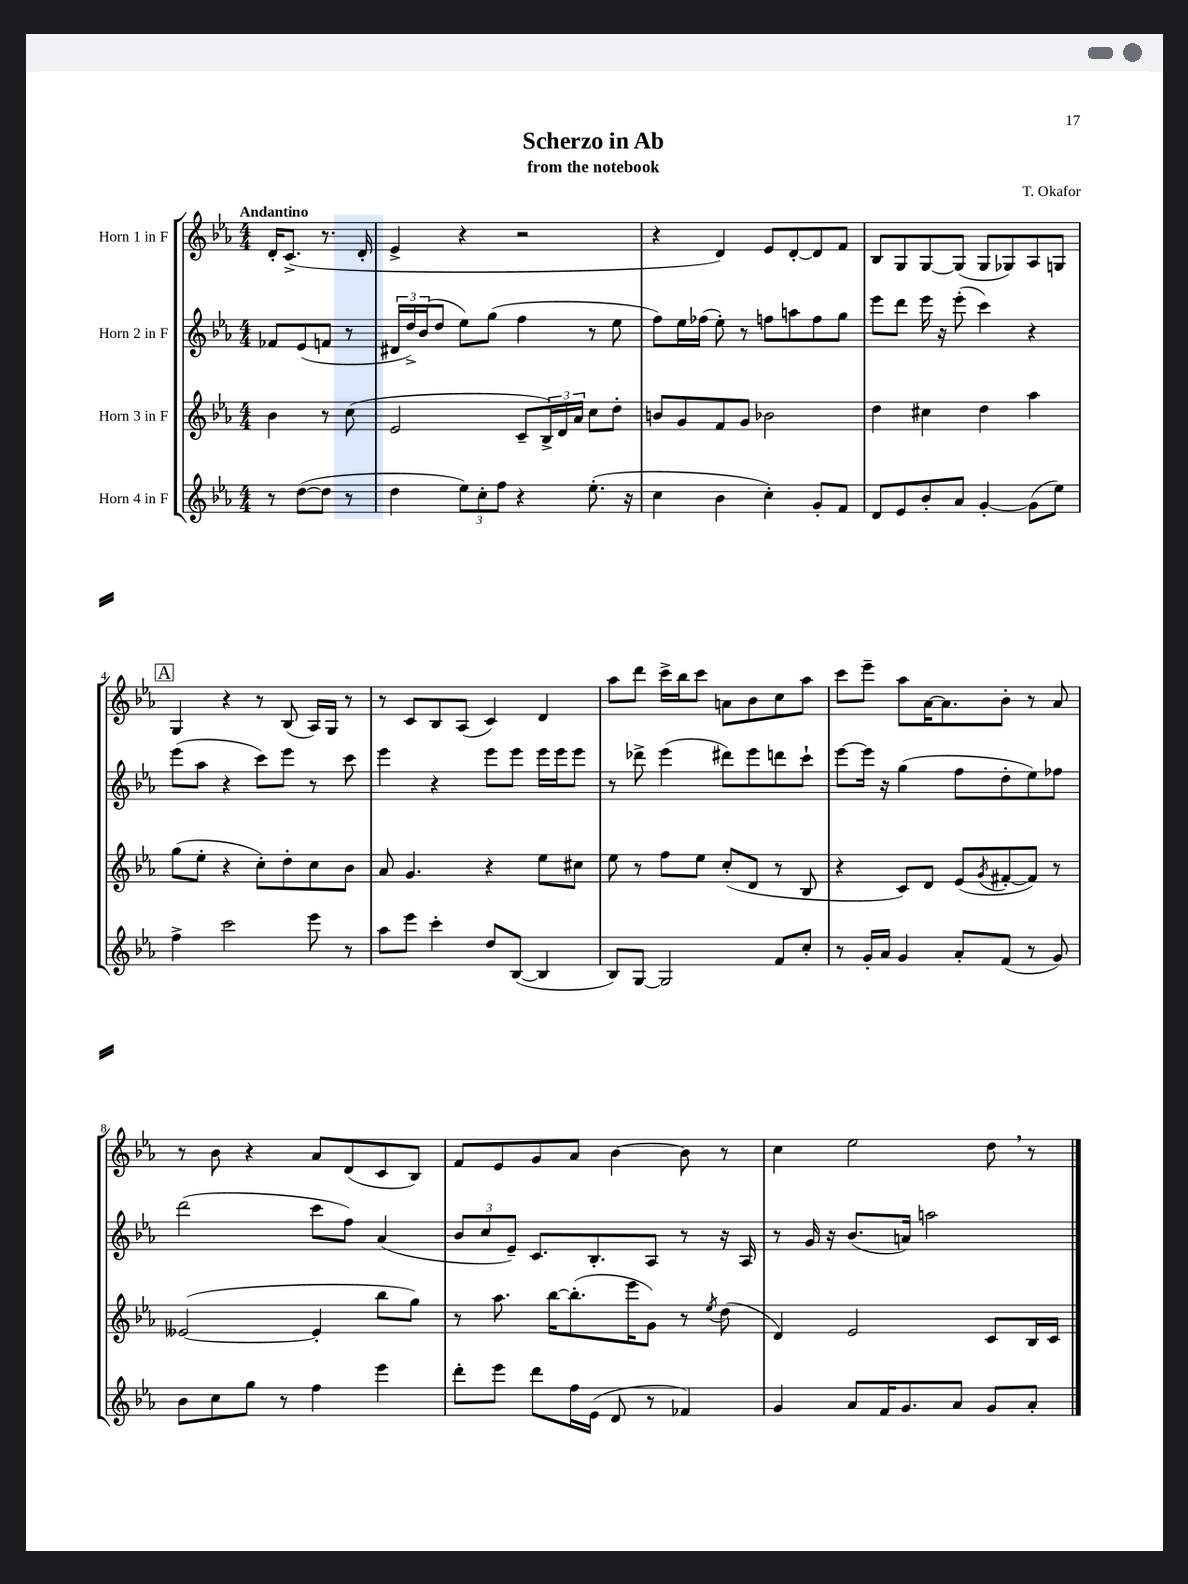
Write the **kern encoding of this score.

**kern	**kern	**kern	**kern
*staff4	*staff3	*staff2	*staff1
*clefG2	*clefG2	*clefG2	*clefG2
*k[b-e-a-]	*k[b-e-a-]	*k[b-e-a-]	*k[b-e-a-]
*M4/4	*M4/4	*M4/4	*M4/4
8r	4b-	8f-	16d'
.	.	.	(8.c^
([8dd	.	(8e-	.
8dd]	8r	8f	8.r
8r	(8cc	8r	.
.	.	.	16d'
=	=	=	=
4dd	2e-	24d#	4e-^
.	.	24dd^)	.
.	.	(24b-	.
.	.	8dd	.
12ee-)	.	8ee-)	4r
12cc'	.	.	.
.	.	(8gg	.
12ff	.	.	.
4r	8c~	4ff	2r
.	24B-^)	.	.
.	24d	.	.
.	24a-	.	.
(8.ee-'	8cc	8r	.
.	8dd'	8ee-	.
16r	.	.	.
=	=	=	=
4cc	8b	8ff)	4r
.	8g	16ee-	.
.	.	(16ff-	.
4b-	8f	8ee-')	4d)
.	8g	8r	.
4cc')	2b-	8ff	8e-
.	.	8aa	[8d'
8g'	.	8ff	8d]
8f	.	8gg	8f
=	=	=	=
8d	4dd	8eee-	8B-
8e-	.	8ddd	8G
8b-'	4cc#	16eee-	[8G
.	.	16r	.
8a-	.	(8eee-'	(8G]
[4g'	4dd	4ccc)	8G
.	.	.	8G-)
(8g]	4aa-	4r	8A-
8ee-)	.	.	8G
=	=	=	=
4ff^	(8gg	(8eee-	4G
.	8ee-'	8aa-	.
2ccc	4r	4r	4r
.	8cc')	8ccc)	8r
.	8dd'	8eee-	(8B-
8eee-	8cc	8r	16A-)
.	.	.	16G
8r	8b-	8ccc	8r
=	=	=	=
8aa-	8a-	4eee-	8r
8eee-	4.g	.	8c
4ccc'	.	4r	8B-
.	.	.	(8A-
8dd	4r	8eee-	4c)
([8B-	.	8eee-	.
4B-]	8ee-	16eee-	4d
.	.	16eee-	.
.	8cc#	8eee-	.
=	=	=	=
8B-)	8ee-	8r	8aa-
[8G	8r	8ddd-^	8ddd
2G]	8ff	(4eee-	16ccc^
.	.	.	16bb-
.	8ee-	.	8ccc
.	(8cc'	8ddd#)	8a
.	8d	8eee-	8b-
8f	8r	8ddd	8cc
8cc'	8B-	8ccc`	8aa-
=	=	=	=
8r	4r	[8eee-	8ccc
16g'	.	16eee-]	8eee-~
16a-	.	16r	.
4g	8c)	(4gg	8aa-
.	8d	.	[16a-
.	.	.	8.a-]
8a-'	(8e-	8ff	.
.	8qg	.	.
(8f	[8f#'	8dd'	8b-'
8r	8f#])	8ee-)	8r
8g)	8r	8ff-	8a-
=	=	=	=
8b-	([2e--	(2ddd	8r
8cc	.	.	8b-
8gg	.	.	4r
8r	.	.	.
4ff	4e--']	8ccc	8a-
.	.	8ff)	(8d
4eee-	8bb-	(4a-	8c
.	8gg)	.	8B-)
=	=	=	=
8ddd'	8r	12b-	8f
.	.	12cc	.
8eee-	8.aa-	.	8e-
.	.	12e-~)	.
8ddd	.	8.c	8g
.	[16bb-	.	.
16ff	(8.bb-']	.	8a-
(16e-	.	8.B-'	.
8d	.	.	[4b-
.	16eee-	.	.
8r	8g)	8A-	.
4f-)	8r	8r	8b-]
.	8qee-	.	.
.	(8dd	16r	8r
.	.	16A-	.
=	=	=	=
4g	4d)	8r	4cc
.	.	16g	.
.	.	16r	.
8a-	2e-	(8.b-	2ee-
16f	.	.	.
8.g	.	16a)	.
.	.	2aa	.
8a-	.	.	.
8g	8c	.	8dd
8a-'	16B-	.	8r
.	16c	.	.
==	==	==	==
*-	*-	*-	*-
